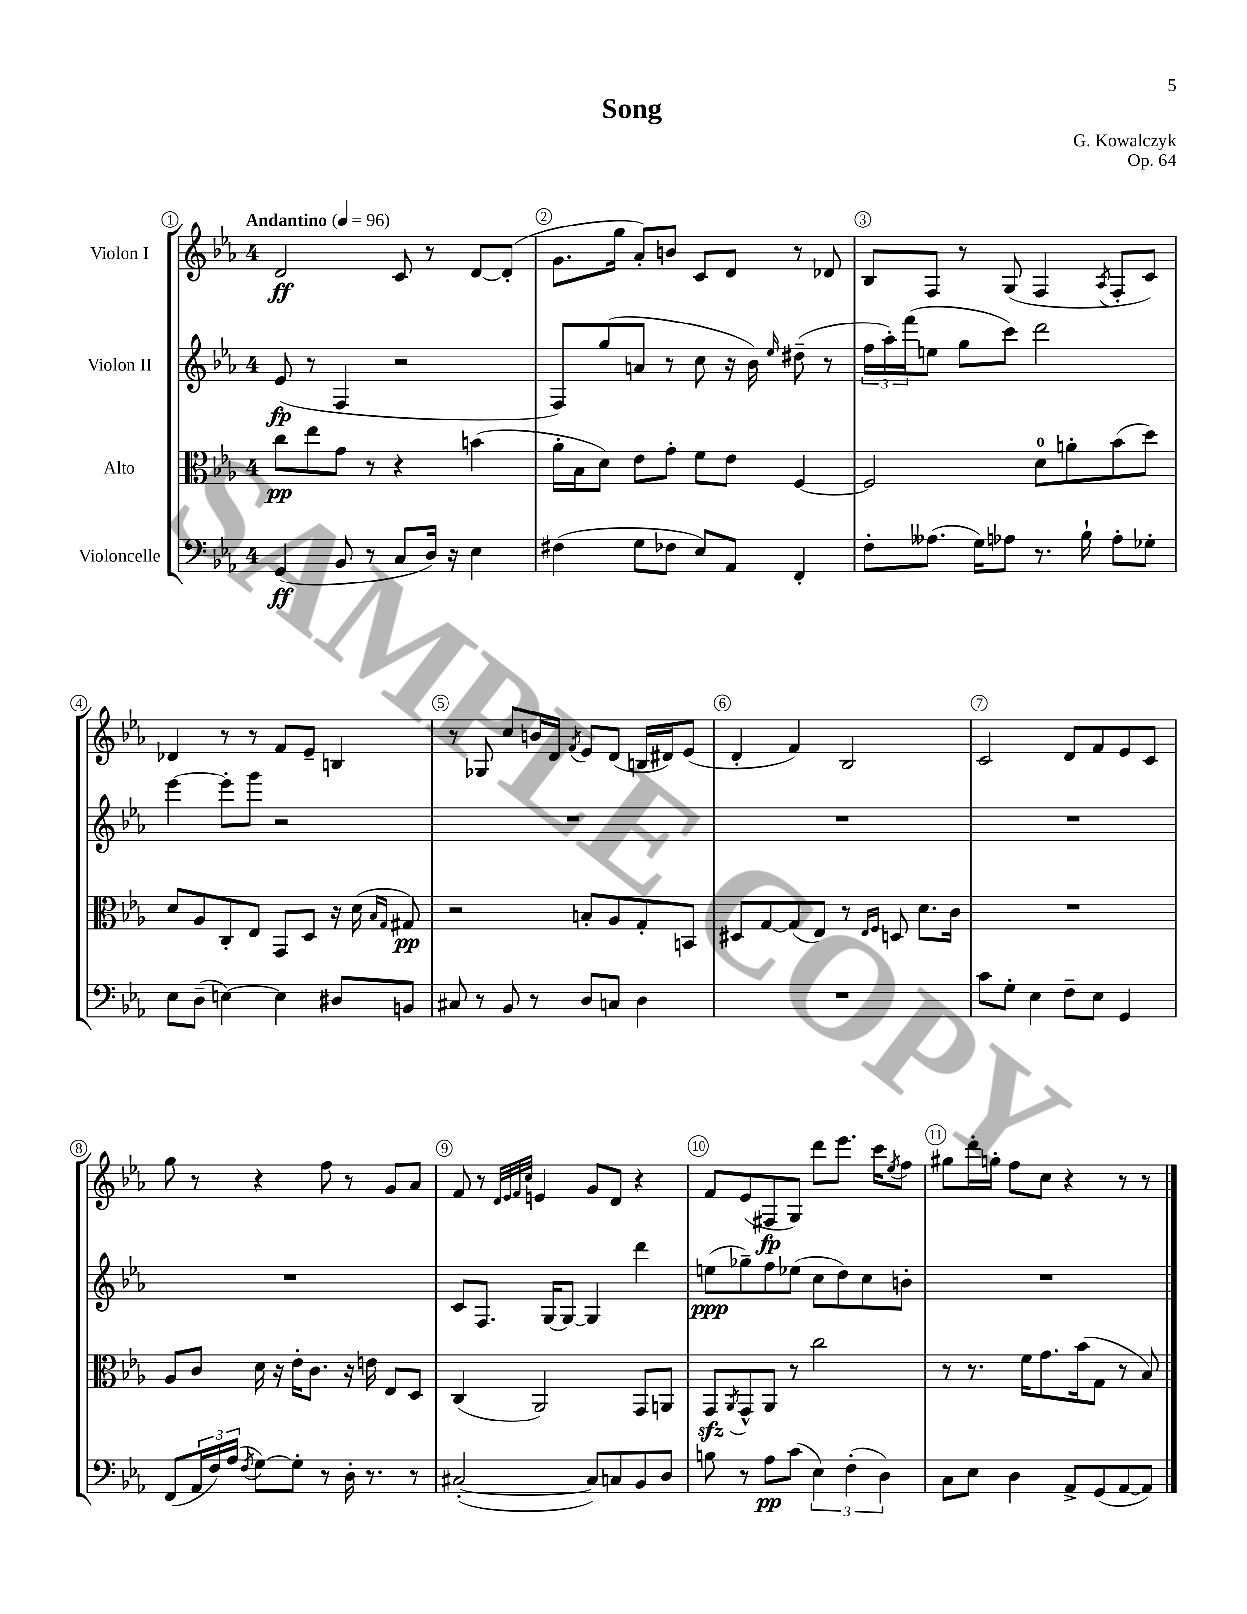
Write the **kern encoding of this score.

**kern	**kern	**kern	**kern
*staff4	*staff3	*staff2	*staff1
*clefF4	*clefC3	*clefG2	*clefG2
*k[b-e-a-]	*k[b-e-a-]	*k[b-e-a-]	*k[b-e-a-]
*M4/4	*M4/4	*M4/4	*M4/4
*MM96	*MM96	*MM96	*MM96
(4GG/	8cc\L	(8e-/	2d/
.	8ee-\	8r	.
8BB-/	8g\J	4F/	.
8r	8r	.	.
8C/L	4r	2r	8c/
16D/Jk)	.	.	8r
16r	.	.	.
4E-\	(4b\	.	[8d/L
.	.	.	(8d'/]J
=	=	=	=
(4F#\	16a-'\LL	8F/L)	8.g\L
.	16B-\J	.	.
.	8d\J)	(8gg/	.
.	.	.	16gg\Jk
8G\L	8e-\L	8a/J	8a-'/L)
8F-\J	8g'\J	8r	8b/J
8E-/L)	8f\L	8cc\	8c/L
8AA-/J	8e-\J	16r	8d/J
.	.	16b-\)	.
.	.	16qqee-/	.
4FF'/	[4F/	(8dd#~\	8r
.	.	8r	8d-/
=	=	=	=
8F'\L	2F/]	24ff\LL	8B-/L
.	.	24aa-'\)	.
.	.	(24fff\J	.
(8.A--\J	.	8ee\J	8F/J
.	.	8gg\L	8r
16G\LK)	.	.	.
8A-\J	.	8ccc\J)	(8G/
8.r	8d\L	2ddd\	4F/
.	8a'\	.	.
16B-`\	.	.	.
.	.	.	8qA-/
8A-'\L	(8b-\	.	8F'/L
8G-'\J	8dd\J)	.	8c/J)
=	=	=	=
8E-\L	8d/L	[4eee-\	4d-/
(8D~\J	8A-/	.	.
[4E\)	8C'/	8eee-'\]L	8r
.	8E-/J	8ggg\J	8r
4E\]	8GG/L	2r	8f/L
.	8D/J	.	8e-~/J
8D#/L	16r	.	4B/
.	(16d\	.	.
.	16qqB-/LL	.	.
.	16qqG/JJ	.	.
8BB/J	8G#/)	.	.
=	=	=	=
8C#/	2r	1r	8r
8r	.	.	8G-/
8BB-/	.	.	8cc/L
8r	.	.	16b/L
.	.	.	16d/JJ
.	.	.	8qf/
8D/L	8B'/L	.	8e-/L
8C/J	8A-/	.	(8d/J
4D\	8G'/	.	16B/LL
.	.	.	16d#/J)
.	8BB/J	.	(8e-/J
=	=	=	=
1r	8D#/L	1r	4d'/
.	[8G/	.	.
.	(8G/]	.	4f/)
.	8E-/J)	.	.
.	8r	.	2B-/
.	16qqE-/LL	.	.
.	16qqF/JJ	.	.
.	8D/	.	.
.	8.d\L	.	.
.	16c\Jk	.	.
=	=	=	=
8c\L	1r	1r	2c/
8G'\J	.	.	.
4E-\	.	.	.
8F~\L	.	.	8d/L
8E-\J	.	.	8f/
4GG/	.	.	8e-/
.	.	.	8c/J
=	=	=	=
(8FF/L	8A-/L	1r	8gg\
24AA-/L	8c/J	.	8r
24F/)	.	.	.
(24A-/JJ	.	.	.
8qF/	.	.	.
[8G\L)	16d\	.	4r
.	16r	.	.
8G'\]J	16e-'\LK	.	.
.	8.c\J	.	.
8r	.	.	8ff\
16D'\	16r	.	8r
8.r	16e\	.	.
.	8E-/L	.	8g/L
8r	8D/J	.	8a-/J
=	=	=	=
([2C#'/	(4C/	8c/L	8f/
.	.	8.F/J	8r
.	.	.	32qqd/LLL
.	.	.	32qqe-/
.	.	.	32qqf/
.	.	.	32qqcc/JJJ
.	2AA-/)	.	4e/
.	.	[16G/LK	.
.	.	8G/_J	.
8C#/]L)	.	4G/]	8g/L
8C/	.	.	8d/J
8BB-/	8GG/L	4ddd\	4r
8D/J	8AA/J	.	.
=	=	=	=
8B\	8GG/L	(8ee\L	8f/L
.	8qAA-/	.	.
8r	8GG^^/	8gg-~\)	(8e-/
8A-\L	8AA-/J	8ff\	8F#/
(8c\J	8r	(8ee-\J	8G/J)
6E-\)	2cc\	8cc\L	8ddd\L
.	.	8dd\)	8.eee-\J
(6F'\	.	.	.
.	.	8cc\	.
.	.	.	16ccc\LK
6D\)	.	.	.
.	.	.	8qee-/
.	.	8b'\J	8ff\J
=	=	=	=
8C\L	8r	1r	8gg#\L
8E-\J	8.r	.	16ddd'\L
.	.	.	16gg'\JJ
4D\	.	.	8ff\L
.	16f\LK	.	.
.	8.g\	.	8cc\J
8AA-^/L	.	.	4r
.	(16b-\k	.	.
(8GG/	8G\J	.	.
[8AA-/	8r	.	8r
8AA-/]J)	8B-/)	.	8r
==	==	==	==
*-	*-	*-	*-
